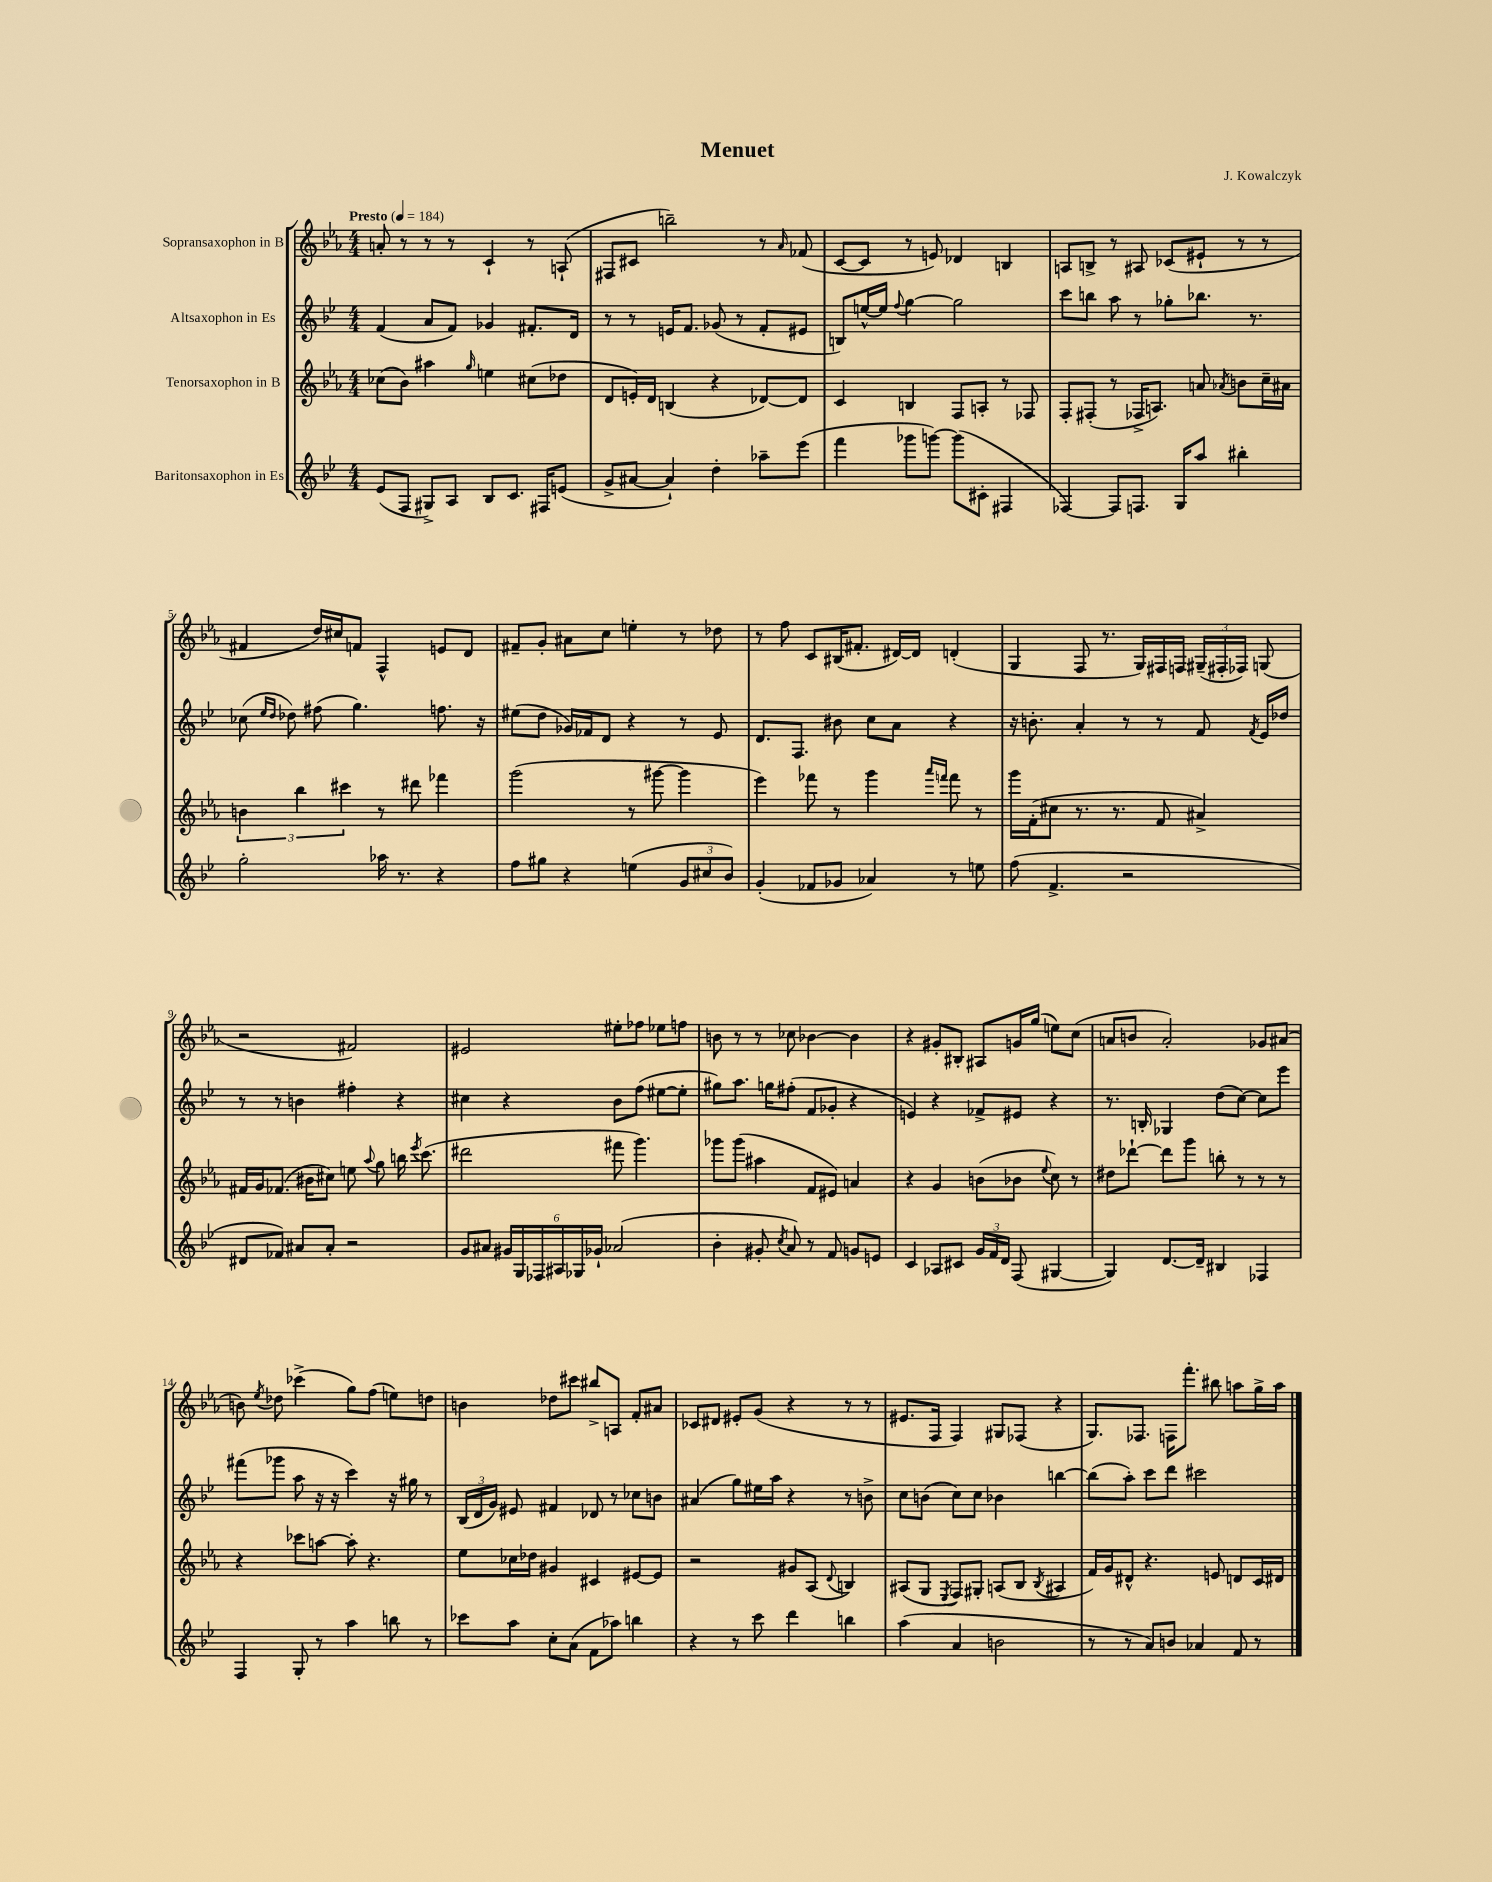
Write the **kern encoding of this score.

**kern	**kern	**kern	**kern
*staff4	*staff3	*staff2	*staff1
*clefG2	*clefG2	*clefG2	*clefG2
*k[b-e-]	*k[b-e-a-]	*k[b-e-]	*k[b-e-a-]
*M4/4	*M4/4	*M4/4	*M4/4
*MM184	*MM184	*MM184	*MM184
(8e-/L	(8cc-\L	(4f/	8a'/
8F/J	8b-\J)	.	8r
8G#^/L)	4aa#\	8a/L	8r
8A/J	.	8f/J)	8r
.	16qqgg/	.	.
8B-/L	4ee\	4g-/	4c`/
8.c/J	.	.	.
.	(8cc#\L	8.f#'/L	8r
16F#/LK	.	.	.
(8e/J	8dd-\J	.	(8A`/
.	.	16d/Jk	.
=	=	=	=
8g^/L	8d/L	8r	8F#/L
[8a#/J	16e'/L)	8r	8c#/J
.	16d/JJ	.	.
4a#`/])	(4B/	16e/LK	2bb~\)
.	.	8.f/J	.
4dd'\	4r	(8g-/	.
.	.	8r	.
8aa-~\L	[8d-/L)	8f'/L	8r
.	.	.	16qqa-/
(8eee-\J	8d-/]J	8e#/J	(8f-/
=	=	=	=
4fff\	4c/	8B/L)	[8c/L
.	.	[16ee^^/L	8c/]J
.	.	16ee/]JJ	.
.	.	8qqff/	.
8ggg-\L	4B/	[4gg\	8r
[8ggg\J)	.	.	8e/)
(8ggg\]L	8F/L	2gg\]	4d-/
8c#'\J	8A'/J	.	.
4F#/	8r	.	4B/
.	8F-/	.	.
=	=	=	=
[4F-/)	8F'/L	8ccc\L	8A/L
.	(8F#'/J	8bb\J	8B^/J
8F-/]L	8r	8aa\	8r
8.F/J	16F-^/LK	8r	8A#/
.	8.A/J)	.	.
.	.	8gg-'\L	(8c-/L
16G/LK	.	.	.
8aa/J	8a/	8.bb-\J	8e#`/J
.	8qa-/	.	.
4bb#'\	8b\L	.	8r
.	.	8.r	.
.	16cc~\L	.	8r
.	16a#\JJ	.	.
=	=	=	=
2gg'\	6b\	(8cc-\	4f#/
.	.	16qqee-/LL	.
.	.	16qqdd/JJ	.
.	.	8dd-\)	.
.	6bb-\	.	.
.	.	(8ff#\	16dd/LL)
.	.	.	16cc#/J
.	6ccc#\	.	.
.	.	4.gg\)	8f/J
16aa-\	8r	.	4F^^/
8.r	.	.	.
.	8ddd#\	.	.
4r	4fff-\	8.ff\	8e/L
.	.	.	8d/J
.	.	16r	.
=	=	=	=
8ff\L	(2ggg\	(8ee#\L	8f#~/L
8gg#\J	.	8dd\J	8g'/J
4r	.	16g-/LL)	8a#\L
.	.	16f-/J	.
.	.	8d/J	8cc\J
(4ee\	8r	4r	4ee'\
.	[8ggg#\	.	.
12g/L	4ggg#\]	8r	8r
12cc#/	.	.	.
.	.	8e-/	8dd-\
12b-/J)	.	.	.
=	=	=	=
(4g'/	4eee-\)	8.d/L	8r
.	.	.	8ff\
.	.	8.F/J	.
8f-/L	8fff-\	.	8c/L
8g-/J	8r	8b#\	(16B#/K
.	.	.	8.f#'/J
4a-/)	4ggg\	8cc\L	.
.	.	8a\J	[16d#/LL)
.	.	.	16d#/]JJ
.	16qqaaa-/LL	.	.
.	16qqfff/JJ	.	.
8r	8fff\	4r	(4d'/
8ee\	8r	.	.
=	=	=	=
(8ff\	16ggg\LL	16r	4G/
.	(16f'\J	8.b'\	.
4.f^/	8cc#\J	.	.
.	8.r	4a'/	8F/
.	.	.	8.r
.	8.r	.	.
2r	.	8r	.
.	.	.	16G/LL)
.	8f/	8r	16F#/
.	.	.	16F/JJ
.	4a#^/)	8f/	(24G#~/LL
.	.	.	24F#'/
.	.	.	24F-/JJ)
.	.	8qf/	.
.	.	16e-/LL	(8G/
.	.	16dd-/JJ	.
=	=	=	=
8d#/L	16f#/LL	8r	2r
.	16g/J	.	.
8f-/J)	(8.f-/J	8r	.
8a#/L	.	4b\	.
.	16b#\LK	.	.
8a#'/J	8cc#\J)	.	.
2r	8ee\	4ff#'\	2f#/)
.	8qqaa-/	.	.
.	8gg\	.	.
.	16bb\	4r	.
.	8qeee-/	.	.
.	(8.ccc\	.	.
=	=	=	=
8g/L	2ddd#\	4cc#\	2e#/
8a#/J	.	.	.
24g#/LL	.	4r	.
24G/	.	.	.
24F-/	.	.	.
24A#/	.	.	.
24G-/	.	.	.
24g-`/JJ	.	.	.
(2a-/	8fff#\	8b-\L	8ee#'\L
.	4.ggg\)	(8ff\J	8ff-\J
.	.	[8ee#\L	8ee-\L
.	.	8ee#'\]J	8ff\J
=	=	=	=
4b-'\	8ggg-\L	8gg#\L)	8b\
.	(8ggg-\J	8.aa\J	8r
8g#'/	4aa#\	.	8r
.	.	16gg\LK	.
8qcc/	.	.	.
8a/)	.	(8ff#'\J	8cc-\
8r	8f/L	8f/L	[4b-\
8f/	8e#/J)	8g-'/J	.
8g/L	4a/	4r	4b-\]
8e/J	.	.	.
=	=	=	=
4c/	4r	4e/)	4r
8A-/L	4g/	4r	8g#'/L
8c#/J	.	.	8B#'/J
24g/LL	(8b\L	8f-^/L	8A#/L
24f/	.	.	.
24d/JJ	.	.	.
(8F/	8b-\J	8e#/J	16g/L
.	.	.	(16gg/JJ
.	8qqee-/	.	.
[4G#/	8cc\)	4r	8ee\L)
.	8r	.	(8cc\J
=	=	=	=
4G#/])	8dd#\L	8.r	8a/L
.	[8ddd-`\J	.	8b/J
.	.	16B'/	.
[8.d/L	8ddd-\]L	4G-/	2a'/)
.	8ggg\J	.	.
16d~/]Jk	.	.	.
4B#/	8bb'\	(8dd\L	.
.	8r	[8cc\J)	.
4F-/	8r	8cc\]L	8g-/L
.	8r	8eee-\J	(8a#/J
=	=	=	=
4F/	4r	(8fff#\L	8b\)
.	.	.	8qee-/
.	.	8ggg-\J	8dd-\
8G'/	8ccc-\L	8aa\	(4ccc-^\
8r	[8aa\J	16r	.
.	.	16r	.
4aa\	8aa'\]	4ccc\)	8gg\L)
.	4.r	.	(8ff\J
8bb\	.	16r	8ee\L)
.	.	16gg#\	.
8r	.	8r	8dd\J
=	=	=	=
8ccc-\L	8ee-\L	(24B-/LL	4b\
.	.	24d/	.
.	.	24g/JJ)	.
8aa\J	16cc-\L	8e#/	.
.	16dd-\JJ	.	.
8cc'\L	4g#/	4f#/	8dd-\L
(8a\J	.	.	8ccc#\J
8f\L	4c#/	8d-/	8bb#^/L
8aa-\J)	.	8r	8A/J
4bb\	[8e#/L	8cc-\L	8f'/L
.	8e#/]J	8b\J	8a#/J
=	=	=	=
4r	2r	(4a#/	8c-/L
.	.	.	8d#/J
8r	.	8gg\L)	8e#'/L
8ccc\	.	16ee#\L	(8g/J
.	.	16aa\JJ	.
4ddd\	8g#/L	4r	4r
.	(8A-/J	.	.
.	8qqd/	.	.
4bb\	4B/)	8r	8r
.	.	8b^\	8r
=	=	=	=
(4aa\	(8A#/L	8cc\L	8.e#/L
.	8G/J	(8b\J	.
.	.	.	16F/Jk
.	8qE-/	.	.
4a/	8F/L)	8cc\L)	4F/)
.	8G#'/J	8cc\J	.
2b\	(8A/L	4b-\	8G#/L
.	8B-/J	.	(8F-/J
.	8qB-/	.	.
.	4A#/	[4bb\	4r
=	=	=	=
8r	16f/LL)	(8bb\]L	8.G/L)
.	16g/J	.	.
8r	8d#^^/J	8aa'\J)	.
.	.	.	8.F-/J
8a/L)	4.r	8ccc\L	.
8b/J	.	8ddd\J	16F\LK
.	.	.	8.fff'\J
4a-/	.	2ccc#\	.
.	8e/	.	8bb#\
8f/	8d/L	.	8aa\L
8r	16c/L	.	16gg^\L
.	16d#/JJ	.	16aa\JJ
==	==	==	==
*-	*-	*-	*-
